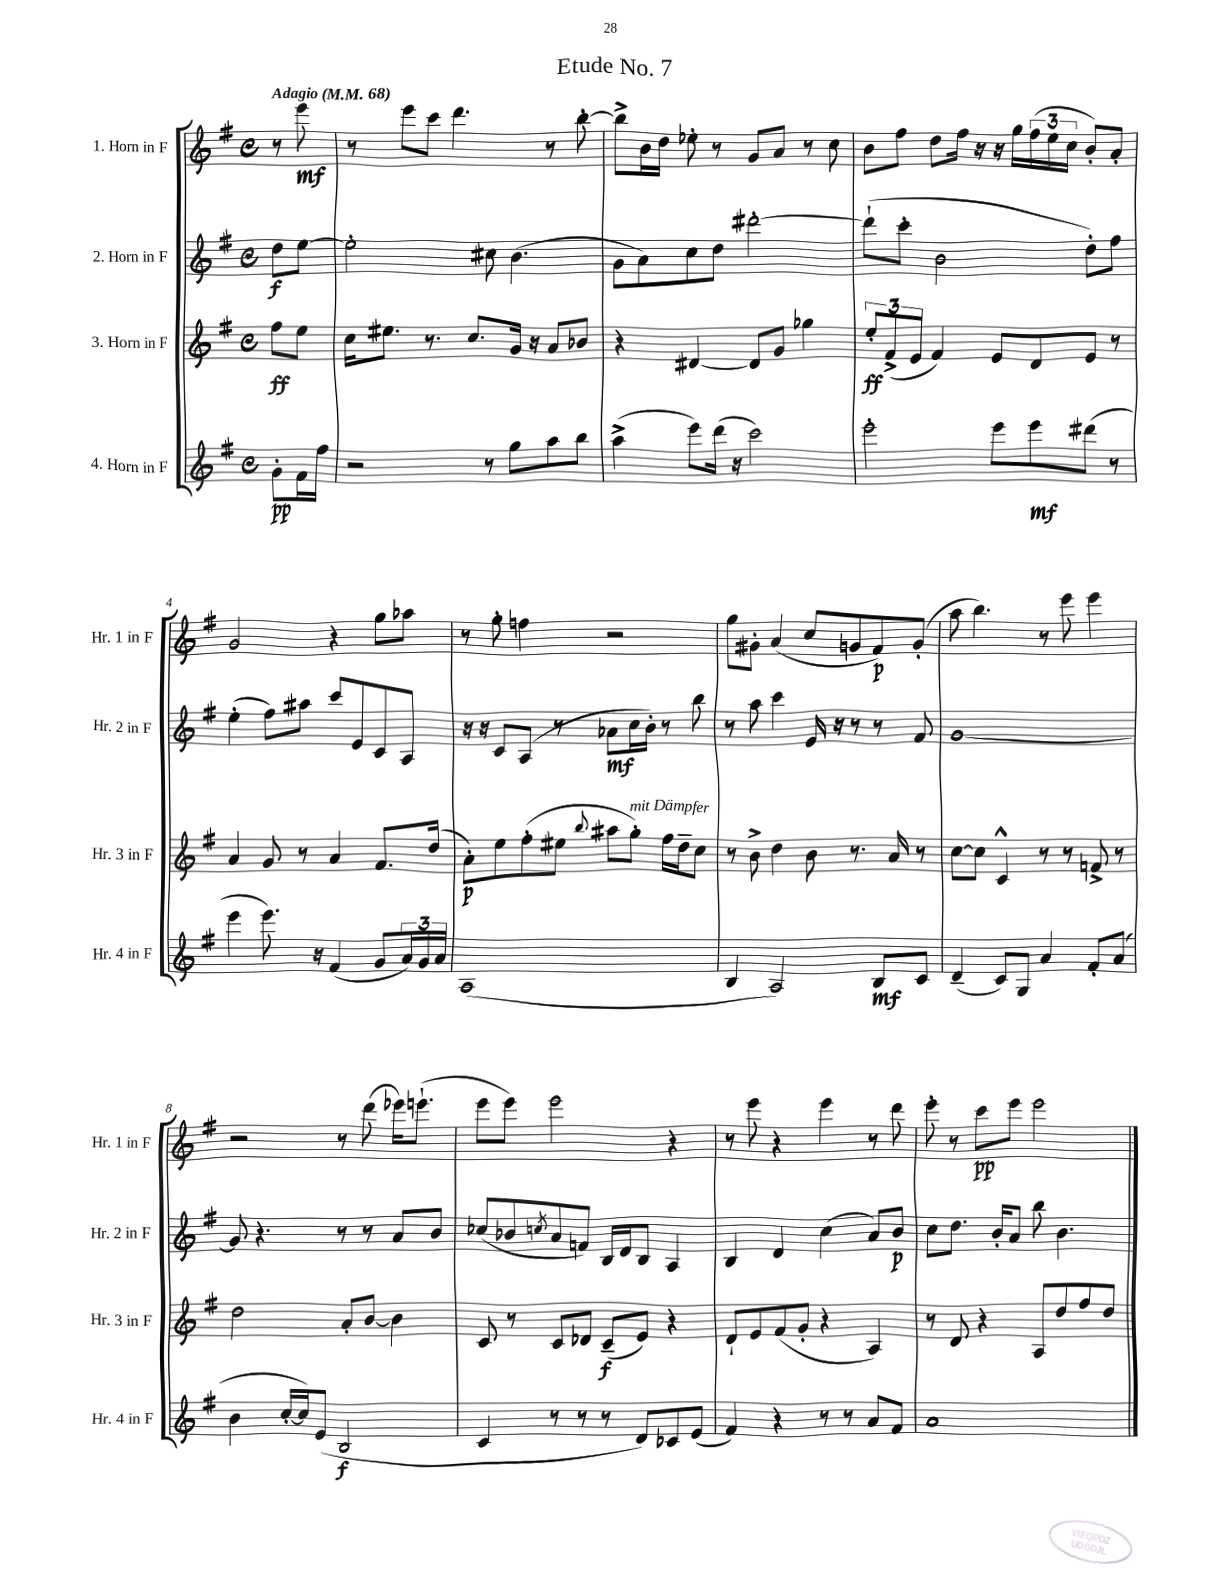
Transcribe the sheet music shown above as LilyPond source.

\header { title = "Etude No. 7" }
<<
\new StaffGroup <<
\new Staff = "s0" \with { instrumentName = "1. Horn in F" shortInstrumentName = "Hr. 1 in F" } {
    \clef treble \key g \major \defaultTimeSignature \time 4/4 \partial 4 \tempo "Adagio" 4 = 68
    r8 e'''8\mf |
    r8 e'''8 c'''8 d'''4. r8 b''8~-. |
    b''8-> b'16 d''16 ees''8-. r8 g'8 a'8 r8 c''8 |
    b'8 fis''8 d''8 fis''16 r16 r16 g''16 \tuplet 3/2 { fis''16( e''16 c''16 } b'8-.) a'8-. |
    g'2 r4 g''8 aes''8 |
    r8 g''8-. f''4 r2 |
    g''8 gis'8-. a'4( c''8 g'8 fis'8\p) g'8-.( |
    a''8 b''4.) r8 e'''8 e'''4 |
    r2 r8 d'''8( ees'''16) e'''8.-!( |
    e'''8 e'''8) e'''2 r4 |
    r8 e'''8 r4 e'''4 r8 d'''8 |
    e'''8-. r8 c'''8\pp e'''8 e'''2 \bar "|." |
}
\new Staff = "s1" \with { instrumentName = "2. Horn in F" shortInstrumentName = "Hr. 2 in F" } {
    \clef treble \key g \major \defaultTimeSignature \time 4/4 \partial 4
    d''8\f e''8~ |
    e''2-. cis''8 b'4.( |
    g'8 a'8) c''8 d''8 dis'''2~-. |
    dis'''8-!( c'''8-. b'2 d''8-.) fis''8 |
    e''4-.( fis''8) ais''8 c'''8 e'8 c'8 a8 |
    r16 r16 c'8 a8( r8 aes'8\mf c''16 b'16-.) r8 b''8 |
    r8 a''8 c'''4 e'16 r16 r8 r8 fis'8 |
    g'1~ |
    g'8 r4. r8 r8 a'8 b'8 |
    ces''8( bes'8 \acciaccatura { c''8 } a'8 f'8) b16 d'16 b8 a4 |
    b4 d'4 c''4( a'8) b'8\p |
    c''8 d''8. b'16-. a'8 b''8 b'4. \bar "|." |
}
\new Staff = "s2" \with { instrumentName = "3. Horn in F" shortInstrumentName = "Hr. 3 in F" } {
    \clef treble \key g \major \defaultTimeSignature \time 4/4 \partial 4
    fis''8\ff e''8 |
    c''16 eis''8. r8. c''8. g'16 r16 a'8 bes'8 |
    r4 dis'4~ dis'8 g'8 ges''4 |
    \tuplet 3/2 { e''8-.\ff fis'8->( e'8 } fis'4) e'8 d'8 e'8 r8 |
    a'4 g'8 r8 a'4 fis'8. d''16( |
    a'8-.\p) e''8 fis''8-.( eis''8 \appoggiatura { b''8 } ais''8 g''8-.^\markup { \italic "mit Dämpfer" }) fis''16 d''16-- c''8 |
    r8 b'8-> d''4 b'8 r8. a'16 r8 |
    c''8~ c''8 c'4-^ r8 r8 f'8-> r8 |
    d''2 a'8-. b'8~ b'4 |
    c'8 r8 c'8 des'8 c'8--\f( e'8) r4 |
    d'8-! e'8 fis'8( g'8-. r4 a4) |
    r8 d'8 r4 a8 d''8 fis''8 d''8 \bar "|." |
}
\new Staff = "s3" \with { instrumentName = "4. Horn in F" shortInstrumentName = "Hr. 4 in F" } {
    \clef treble \key g \major \defaultTimeSignature \time 4/4 \partial 4
    g'8-.\pp fis'16 fis''16 |
    r2 r8 g''8 a''8 b''8 |
    a''4->( e'''8) d'''16( r16 c'''2) |
    e'''2-. e'''8 e'''8\mf dis'''8( r8 |
    e'''4 e'''8.) r16 fis'4( g'8 \tuplet 3/2 { a'16) g'16 a'16 } |
    a1( |
    b4 a2) b8\mf c'8 |
    d'4--( c'8) g8 a'4 fis'8-. a'8( |
    b'4 c''16~-. c''16) e'8( b2\f |
    c'4 r8 r8 r8 d'8) ces'8 e'8( |
    fis'4) r4 r8 r8 a'8 fis'8 |
    a'1 \bar "|." |
}
>>
>>
